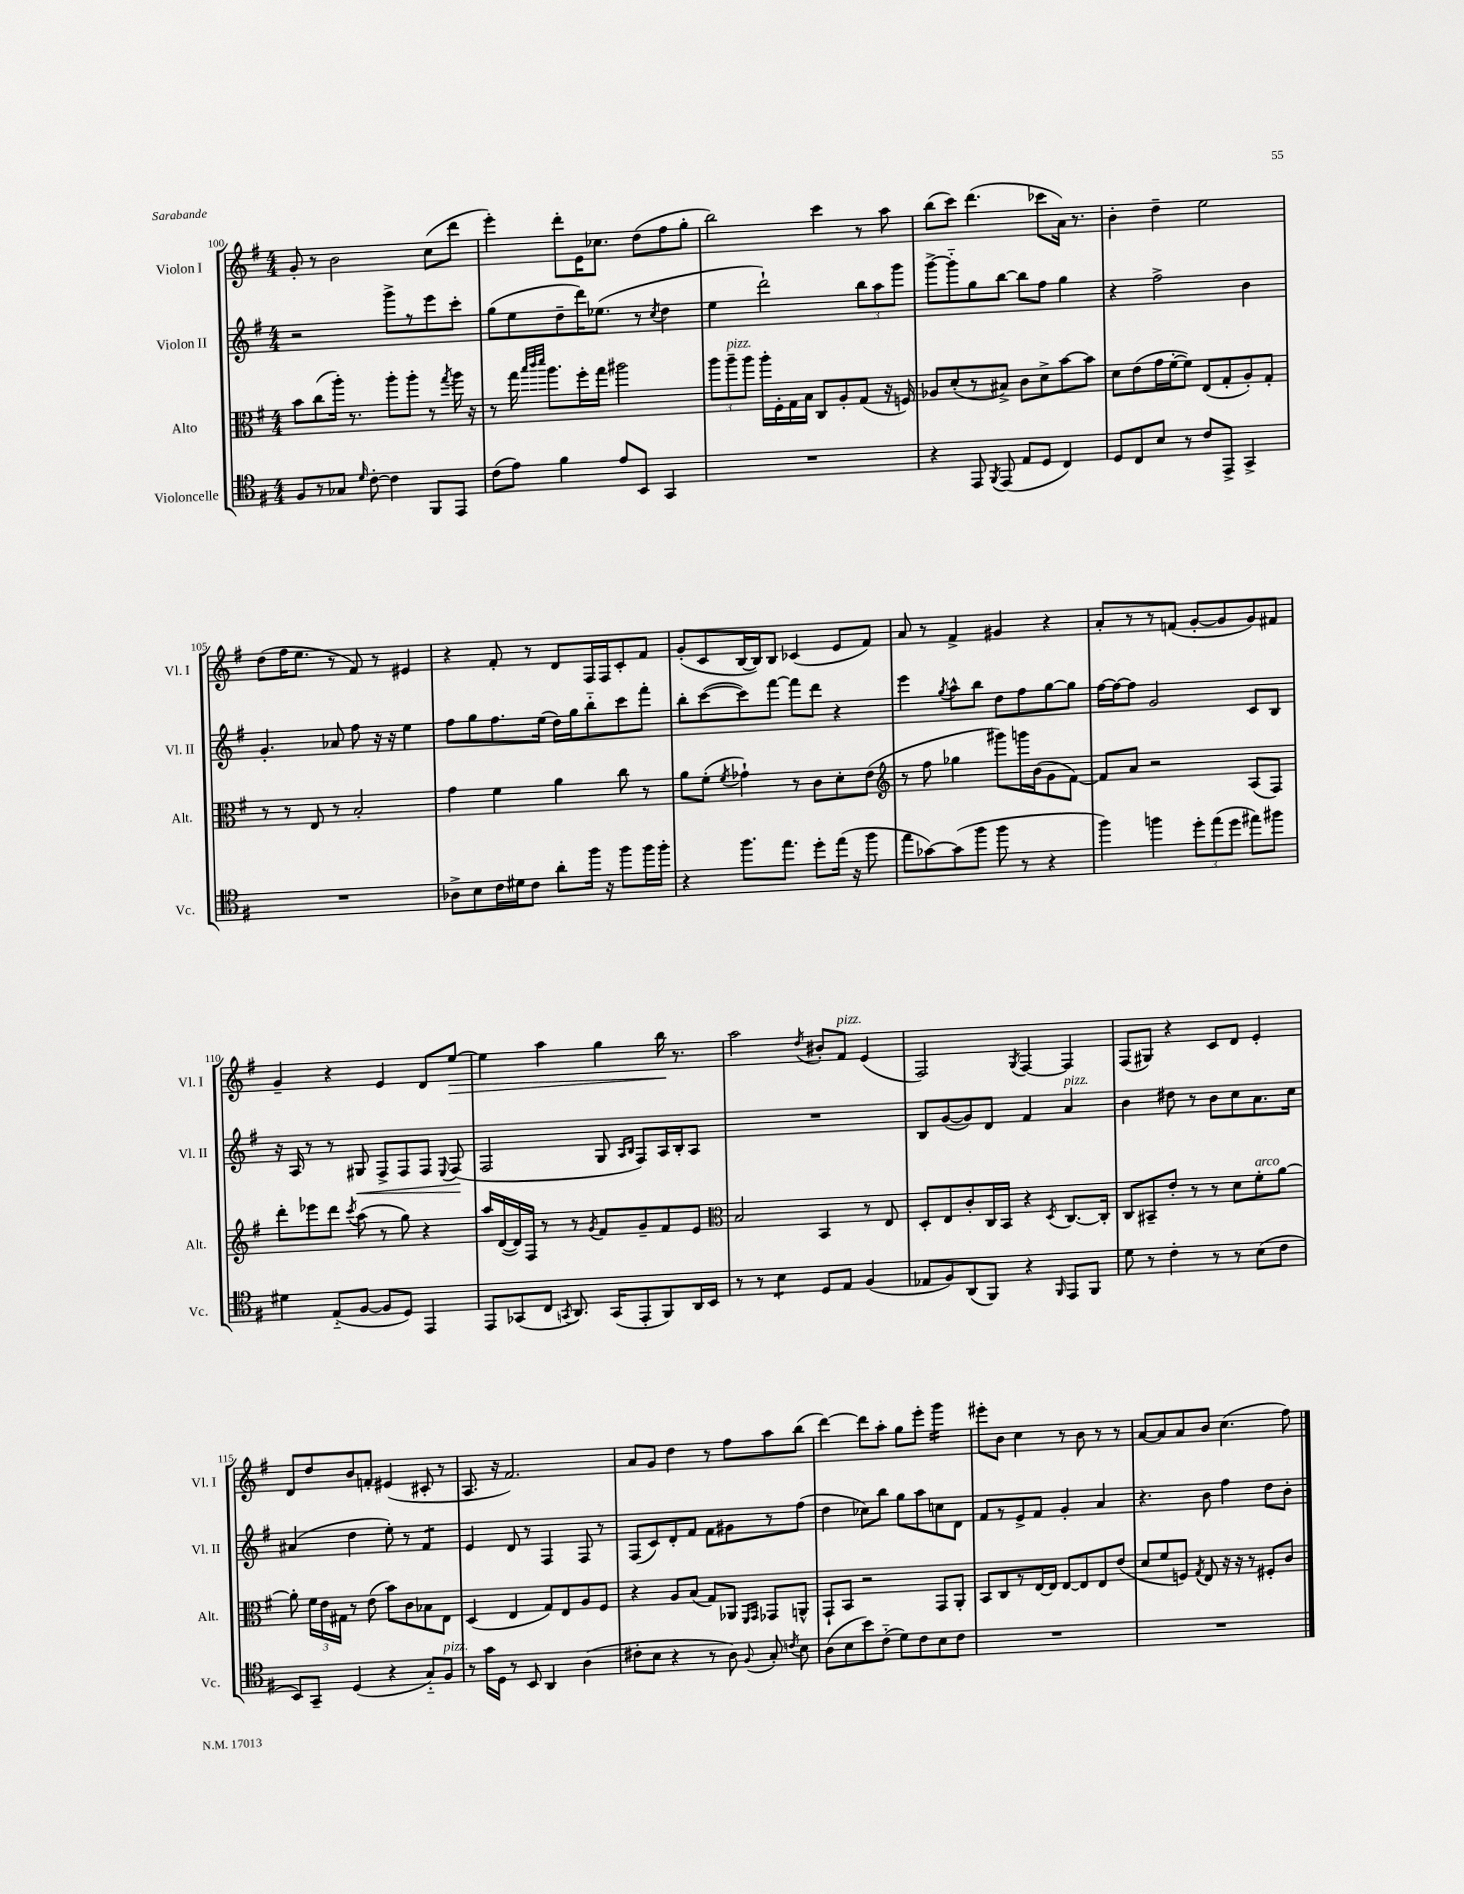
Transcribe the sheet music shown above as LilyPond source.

<<
\new StaffGroup <<
\new Staff = "s0" \with { instrumentName = "Violon I" shortInstrumentName = "Vl. I" } {
    \clef treble \key g \major \numericTimeSignature \time 4/4
    \autoBeamOff g'8-. r8 b'2 c''8[( d'''8] |
    e'''4-.) d'''8[-. e'16 ces''8.] d''8[( fis''8 g''8]-. |
    b''2) c'''4 r8 a''8 |
    b''8[( c'''8]) d'''4.( ces'''8[ a'16]) r8. |
    b'4-. d''4-- e''2 |
    d''8[( fis''16 e''8.] r8 fis'8) r8 eis'4 |
    r4 fis'8-. r8 d'8[ fis16 fis16 c'8-. fis'8] |
    g'8[-.( c'8 b16~ b16) b8] ces'4( e'8[ fis'8]) |
    a'8 r8 fis'4-> gis'4 r4 |
    a'8[-. r8 r8 f'8]( g'8[~-. g'8 g'8) fis'8] |
    g'4-- r4 e'4 d'8[ e''8]~\> |
    e''4 a''4 g''4 b''16\! r8. |
    a''2 \acciaccatura { d''8 } bis'8[-. fis'8]^\markup { \italic "pizz." } e'4( |
    fis2) \acciaccatura { g8 } fis4~ fis4 |
    fis8[( gis8]) r4 c'8[ d'8] e'4-. |
    d'8[ d''8 b'8 f'8]-. eis'4( cis'8-. r8 |
    a8. r16 fis'2.) |
    a'8[ g'8] d''4 r8 fis''8[ a''8 b''8]( |
    d'''4~) d'''8[ a''8]-. g''8[ e'''8]-. g'''4:16 |
    eis'''8[-. b'8] c''4 r8 b'8 r8 r8 |
    a'8[~ a'8 a'8 b'8] c''4.( fis''8) \bar "|." |
}
\new Staff = "s1" \with { instrumentName = "Violon II" shortInstrumentName = "Vl. II" } {
    \clef treble \key g \major \numericTimeSignature \time 4/4
    \autoBeamOff r2 g'''8[-> r8 e'''8 c'''8]-. |
    g''8[( e''8 d''8-- d'''16) ees''8.]( r8 \acciaccatura { c''8 } d''4 |
    e''4 d'''2-!) \tuplet 3/2 { b''8[ a''8 g'''8] } |
    g'''8[~-> g'''8-_ g''8 b''8]~ b''8[ fis''8] g''4 |
    r4 fis''2-> b'4 |
    g'4.-. aes'8 fis''8 r16 r16 e''4 |
    fis''8[ g''8 fis''8. e''16]( d''16[) g''16 b''8-_ c'''8 fis'''8]-. |
    b''8[-. c'''8~( c'''8) fis'''8]~ fis'''8[ d'''8] r4 |
    e'''4 \acciaccatura { g''8 } a''8[-^ b''8] d''8[ fis''8 g''8~ g''8] |
    fis''16[~ fis''16~ fis''8] g'2 c'8[ b8] |
    r16 a16 r8 r8 gis8\< fis8[-> fis8 fis8] \appoggiatura { e8 } fis8\!( |
    fis2 g8 \grace { a16[ b16] } fis8[) a16 b16-. a8] |
    R1 |
    b8[ g'8~( g'8) d'8] fis'4 a'4^\markup { \italic "pizz." } |
    b'4 dis''8 r8 b'8[ c''8 a'8. c''16] |
    ais'4( d''4 e''8-.) r8 fis'4:8 |
    e'4 d'8 r8 fis4 fis8 r8 |
    fis8[( c'8) d'8-. fis'8] fis'8[ gis'8 r8 fis''8]( |
    d''4 ces''8[) b''8] g''8[ a''8 c''8 d'8] |
    fis'8[ r8 e'8-> fis'8] g'4-. a'4 |
    r4. b'8 fis''4 d''8[ b'8]-. \bar "|." |
}
\new Staff = "s2" \with { instrumentName = "Alto" shortInstrumentName = "Alt." } {
    \clef alto \key g \major \numericTimeSignature \time 4/4
    \autoBeamOff b'8[ c''8( a''16]-.) r8. a''8[-. a''8]-. r8 \acciaccatura { g''8 } a''16 r16 |
    r8 g''16 \grace { b''32[ c'''32 d'''32] } a''8.[ fis''16-. g''16] ais''2 |
    \tuplet 3/2 { a''8[ a''8--^\markup { \italic "pizz." } a''8] } a''16[-. fis16-. g16 b16] c8[ a8-. g8]( r16 f16) |
    aes8[ d'8-.( r8 bis8]->) c'8[ d'8-> b'8~ b'8] |
    d'8[ e'8( g'16 fis'16~-. fis'8]) e8[( g8-. a8-.) g8]-. |
    r8 r8 e8 r8 b2-. |
    g'4 fis'4 a'4 c''8 r8 |
    a'8[ fis'8]-.( \acciaccatura { fis'8 } ges'4-!) r8 c'8[ d'8-. e'8]( |
    \clef treble r8 fis''8 ges''4 gis'''8[) g'''16 b'16( g'8 fis'8]~) |
    fis'8[ a'8] r2 a8[( fis8]) |
    d'''8[-. ees'''8 d'''8] \acciaccatura { c'''8 } a''8( r8 g''8) r4 |
    a''16[ d'16~( d'16) fis16] r8 r8 \acciaccatura { g'8 } fis'8[ g'8-- fis'8 e'8] |
    \clef alto b2 b,4 r8 e8 |
    d8[-. e8 c'8-. c16 b,16] r4 \acciaccatura { d8 } c8.[~ c16]-. |
    c8[ bis,8-- e'8]-. r8 r8 d'8[ fis'8-.^\markup { \italic "arco" } a'8]~ |
    a'8-. \tuplet 3/2 { fis'16[ e'16 gis16] } r8 e'8( b'8[) c'8 bes8 e8] |
    d4( e4 g8[) e8 a8 fis8] |
    r4 a8[ b8]( g8[) aes,8] \grace { fis,16[ g,16] } ges,8[ a,8]-^ |
    g,8[-! b,8] r2 g,8[ a,8]-. |
    b,8[ c8 r8 e16~ e16] e8[~ e8 e8 e'8]( |
    d'8[ fis'8 f8]) \acciaccatura { g8 } e8 r16 r16 r8 fis8[-. c'8] \bar "|." |
}
\new Staff = "s3" \with { instrumentName = "Violoncelle" shortInstrumentName = "Vc." } {
    \clef tenor \key g \major \numericTimeSignature \time 4/4
    \autoBeamOff fis8[ r8 ges8] \grace { d'16 } c'8~-. c'4 fis,8[ e,8] |
    c'8[( e'8]) fis'4 e'8[ b,8] g,4 |
    R1 |
    r4 e,8 \acciaccatura { fis,8 } e,8( e8[ d8] c4) |
    d8[ c8 b8] r8 c'8[ e,8]-> g,4-> |
    R1 |
    aes8[-> b8 c'16 dis'16 c'8] a'8[-. fis''16] r16 fis''8[ fis''16 fis''16]-. |
    r4 fis''8.[ e''8.] d''8[-. e''16]( r16 fis''8 |
    e''8[ ges'8~) ges'8( fis''8] fis''8 r8 r4 |
    fis''4) f''4 \tuplet 3/2 { d''8[-. e''8( d''8] } eis''8[) fis''8] |
    dis'4 e8[-_( fis8]~ fis8[ d8]) e,4 |
    e,8[ ges,8( c8] \acciaccatura { g,8 } a,8.) g,16[( e,8-. fis,8) a,16 b,16] |
    r8 r8 b4:8 d8[ e8] fis4( |
    ees8[ fis8) a,8( fis,8]) r4 \grace { fis,16 } e,8[ fis,8] |
    d'8 r8 c'4-. r8 r8 b8[( c'8] |
    b,8[) g,8]-- d4( r4 g8[-_) fis8]^\markup { \italic "pizz." } |
    r8 g'16[ d16] r8 b,8 a,4 a4( |
    cis'8[-. b8] r4 r8 a8) \appoggiatura { fis8 } g8-. \acciaccatura { c'8 } b8 |
    a8[( b8 b'8) c'8]-_( d'8[) c'8 b8 c'8] |
    R1 |
    R1 \bar "|." |
}
>>
>>
\layout { \context { \Score currentBarNumber = #100 } }
